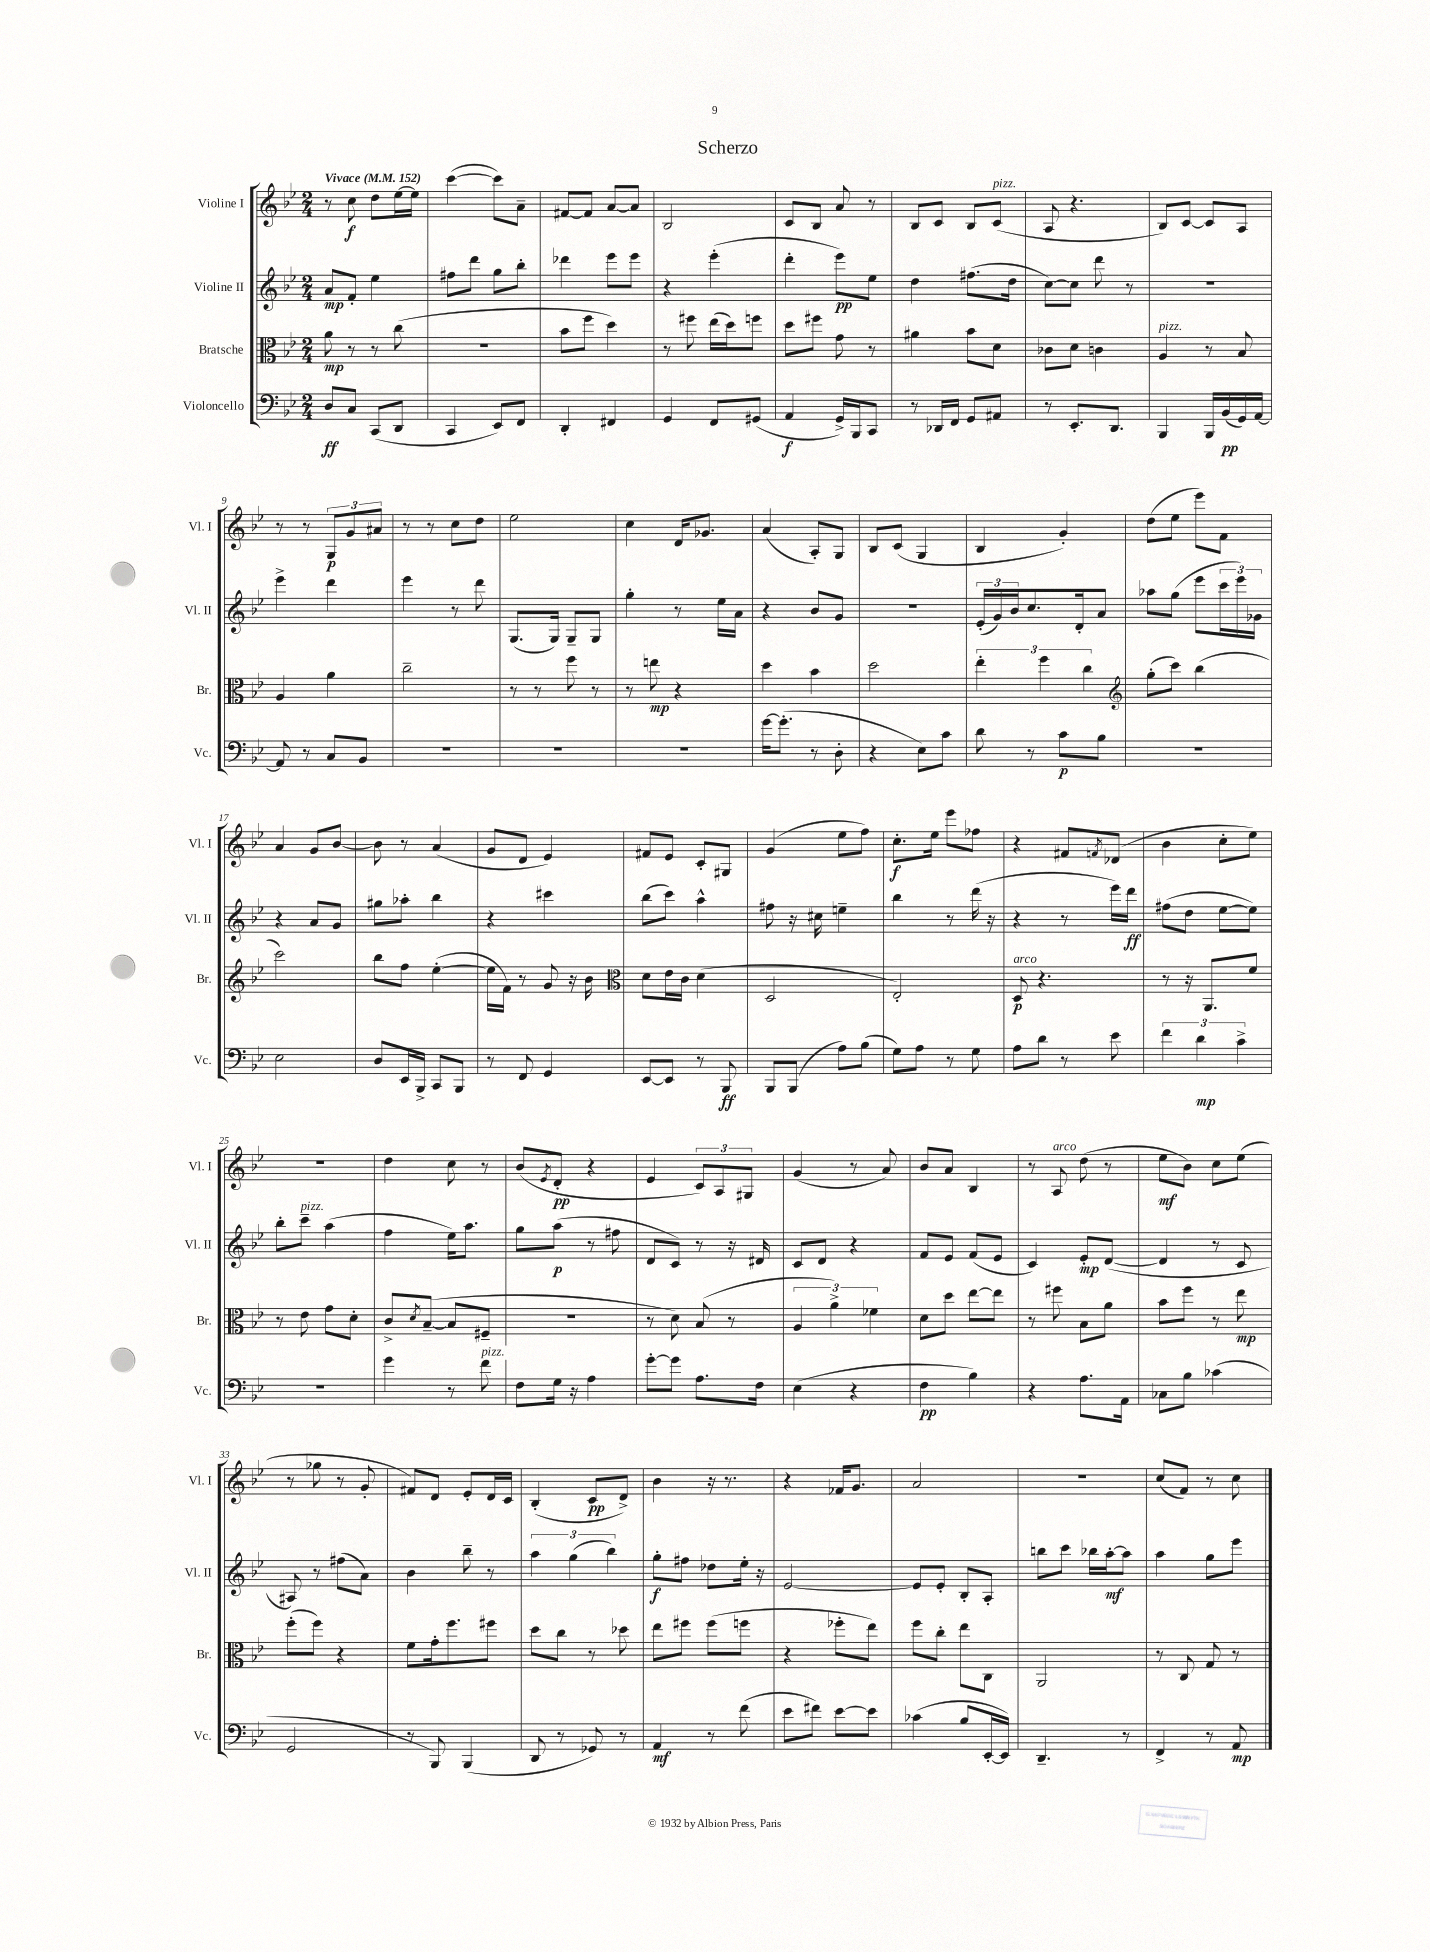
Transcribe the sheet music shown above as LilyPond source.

\header { title = "Scherzo" }
<<
\new StaffGroup <<
\new Staff = "s0" \with { instrumentName = "Violine I" shortInstrumentName = "Vl. I" } {
    \clef treble \key bes \major \numericTimeSignature \time 2/4 \tempo "Vivace" 4 = 152
    r8 c''8\f d''8 ees''16~ ees''16 |
    c'''4~( c'''8) a'8-- |
    fis'8~ fis'8 a'8~ a'8 |
    bes2 |
    c'8 bes8 a'8 r8 |
    bes8 c'8 bes8 c'8^\markup { \italic "pizz." }( |
    a8 r4. |
    bes8) c'8~ c'8 a8 |
    r8 r8 \tuplet 3/2 { g8\p g'8 ais'8 } |
    r8 r8 c''8 d''8 |
    ees''2 |
    c''4 d'16 ges'8. |
    a'4( a8-.) g8 |
    bes8 c'8( g4 |
    bes4 g'4-.) |
    d''8( ees''8 ees'''8) f'8 |
    a'4 g'8 bes'8~ |
    bes'8 r8 a'4( |
    g'8 d'8 ees'4) |
    fis'8 ees'8 c'8-. gis8 |
    g'4( ees''8 f''8) |
    c''8.-.\f ees''16 ees'''8 fes''8 |
    r4 fis'8 \acciaccatura { f'8 } des'8( |
    bes'4 c''8-. ees''8) |
    R2 |
    d''4 c''8 r8 |
    bes'8( \acciaccatura { ees'8 } d'8-.\pp r4 |
    ees'4 \tuplet 3/2 { c'8) a8 gis8 } |
    g'4( r8 a'8) |
    bes'8 a'8 bes4 |
    r8 a8^\markup { \italic "arco" } d''8( r8 |
    ees''8\mf bes'8) c''8 ees''8( |
    r8 ges''8 r8 g'8-. |
    fis'8) d'8 ees'8-. d'16 c'16 |
    bes4-.( c'8\pp d'8->) |
    bes'4 r16 r8. |
    r4 fes'16 g'8. |
    a'2 |
    r2 |
    c''8( f'8) r8 c''8 \bar "|." |
}
\new Staff = "s1" \with { instrumentName = "Violine II" shortInstrumentName = "Vl. II" } {
    \clef treble \key bes \major \numericTimeSignature \time 2/4
    a'8\mp f'8-. ees''4 |
    fis''8 d'''8 g''8 bes''8-. |
    des'''4 ees'''8 ees'''8 |
    r4 ees'''4-.( |
    d'''4-. ees'''8\pp) ees''8 |
    d''4 fis''8.( d''16 |
    c''8~) c''8 d'''8 r8 |
    r2 |
    ees'''4-> d'''4 |
    ees'''4 r8 d'''8 |
    g8.( g16) g8-- g8 |
    g''4-. r8 ees''16 a'16 |
    r4 bes'8 g'8 |
    R2 |
    \tuplet 3/2 { ees'16-.( g'16) bes'16 } c''8. d'16-. a'8 |
    aes''8 g''8( ees'''8 \tuplet 3/2 { c'''16 ees'''16) ges'16 } |
    r4 a'8 g'8 |
    gis''8 aes''8-. bes''4 |
    r4 cis'''4 |
    bes''8( c'''8) a''4-^ |
    fis''8 r16 cis''16 e''4-- |
    bes''4 r8 d'''16( r16 |
    r4 r8 ees'''16) d'''16\ff |
    fis''8( d''8 ees''8~ ees''8) |
    bes''8-. c'''8--^\markup { \italic "pizz." } a''4( |
    f''4 ees''16) a''8. |
    g''8 a''8\p( r8 fis''8 |
    d'8 c'8) r8 r16 dis'16 |
    c'8 d'8 r4 |
    f'8 ees'8 f'8( ees'8 |
    c'4) ees'8-.\mp d'8~( |
    d'4 r8 c'8 |
    ais8) r8 fis''8( a'8) |
    bes'4 bes''8-- r8 |
    \tuplet 3/2 { a''4 g''4( bes''4) } |
    g''8-.\f fis''8 des''8 ees''16-. r16 |
    ees'2~ |
    ees'8 ees'8-. bes8-. a8-. |
    b''8 c'''8 bes''16 a''16~-.\mf a''8 |
    a''4 g''8 ees'''8 \bar "|." |
}
\new Staff = "s2" \with { instrumentName = "Bratsche" shortInstrumentName = "Br." } {
    \clef alto \key bes \major \numericTimeSignature \time 2/4
    a'8\mp r8 r8 c''8( |
    R2 |
    bes'8 f''8 d''4) |
    r8 fis''8 ees''16( d''16) f''8 |
    d''8 fis''8 g'8 r8 |
    ais'4 bes'8 d'8 |
    ces'8 d'8 c'4 |
    a4^\markup { \italic "pizz." } r8 bes8 |
    a4 a'4 |
    c''2-- |
    r8 r8 f''8 r8 |
    r8 e''8\mp r4 |
    d''4 bes'4 |
    d''2 |
    \tuplet 3/2 { ees''4-. f''4 c''4 } |
    \clef treble g''8-.( c'''8) bes''4( |
    c'''2) |
    bes''8 f''8 ees''4~-.( |
    ees''16 f'16) r8 g'8 r16 bes'16 |
    \clef alto d'8 ees'16 c'16 d'4( |
    d2 |
    ees2-.) |
    d8\p^\markup { \italic "arco" } r4. |
    r8 r16 a,8. f'8 |
    r8 ees'8 g'8 d'8-. |
    c'8-> \acciaccatura { d'8 } bes8~--( bes8 fis8-- |
    r2 |
    r8 d'8) bes8( r8 |
    \tuplet 3/2 { a4 a'4->) fes'4 } |
    d'8 d''8 ees''8~ ees''8 |
    r8 fis''8 bes8 a'8 |
    bes'8 f''8 r8 ees''8\mp |
    f''8-.( f''8) r4 |
    f'8 g'16-. f''8. fis''8 |
    d''8 c''8 r8 des''8 |
    ees''8 fis''8 fis''8( f''8 |
    r4 fes''8-. ees''8) |
    f''8 c''8-. ees''8 c8 |
    a,2 |
    r8 c8 g8 r8 \bar "|." |
}
\new Staff = "s3" \with { instrumentName = "Violoncello" shortInstrumentName = "Vc." } {
    \clef bass \key bes \major \numericTimeSignature \time 2/4
    d8\ff c8 c,8( d,8 |
    c,4 ees,8) f,8 |
    d,4-. fis,4 |
    g,4 f,8 gis,8( |
    a,4\f g,16->) bes,,16 c,8 |
    r8 des,16 f,16 g,8 ais,8 |
    r8 ees,8.-. d,8. |
    bes,,4 bes,,16 bes,16\pp( g,16) a,16~ |
    a,8 r8 c8 bes,8 |
    R2 |
    R2 |
    R2 |
    g'16~ g'8.-.( r8 d8-. |
    r4 ees8) c'8 |
    d'8 r8 c'8\p bes8 |
    R2 |
    ees2 |
    d8 ees,16 bes,,16-> c,8 bes,,8 |
    r8 f,8 g,4 |
    ees,8~ ees,8 r8 bes,,8\ff |
    bes,,8 bes,,8( a8) bes8( |
    g8) a8 r8 g8 |
    a8 d'8 r8 ees'8 |
    \tuplet 3/2 { f'4 d'4\mp c'4-> } |
    r2 |
    g'4 r8 f'8^\markup { \italic "pizz." } |
    f8 g16 r16 a4 |
    g'8~-. g'8 a8. f16 |
    ees4( r4 |
    f4\pp bes4) |
    r4 a8. a,16 |
    ces8 bes8 ces'4( |
    g,2 |
    r8 bes,,8) bes,,4( |
    d,8 r8 ges,8) r8 |
    a,4\mf r8 f'8( |
    ees'8 fis'8) ees'8~ ees'8 |
    ces'4( bes8 ees,16~-. ees,16) |
    d,4.-- r8 |
    f,4-> r8 a,8\mp \bar "|." |
}
>>
>>
